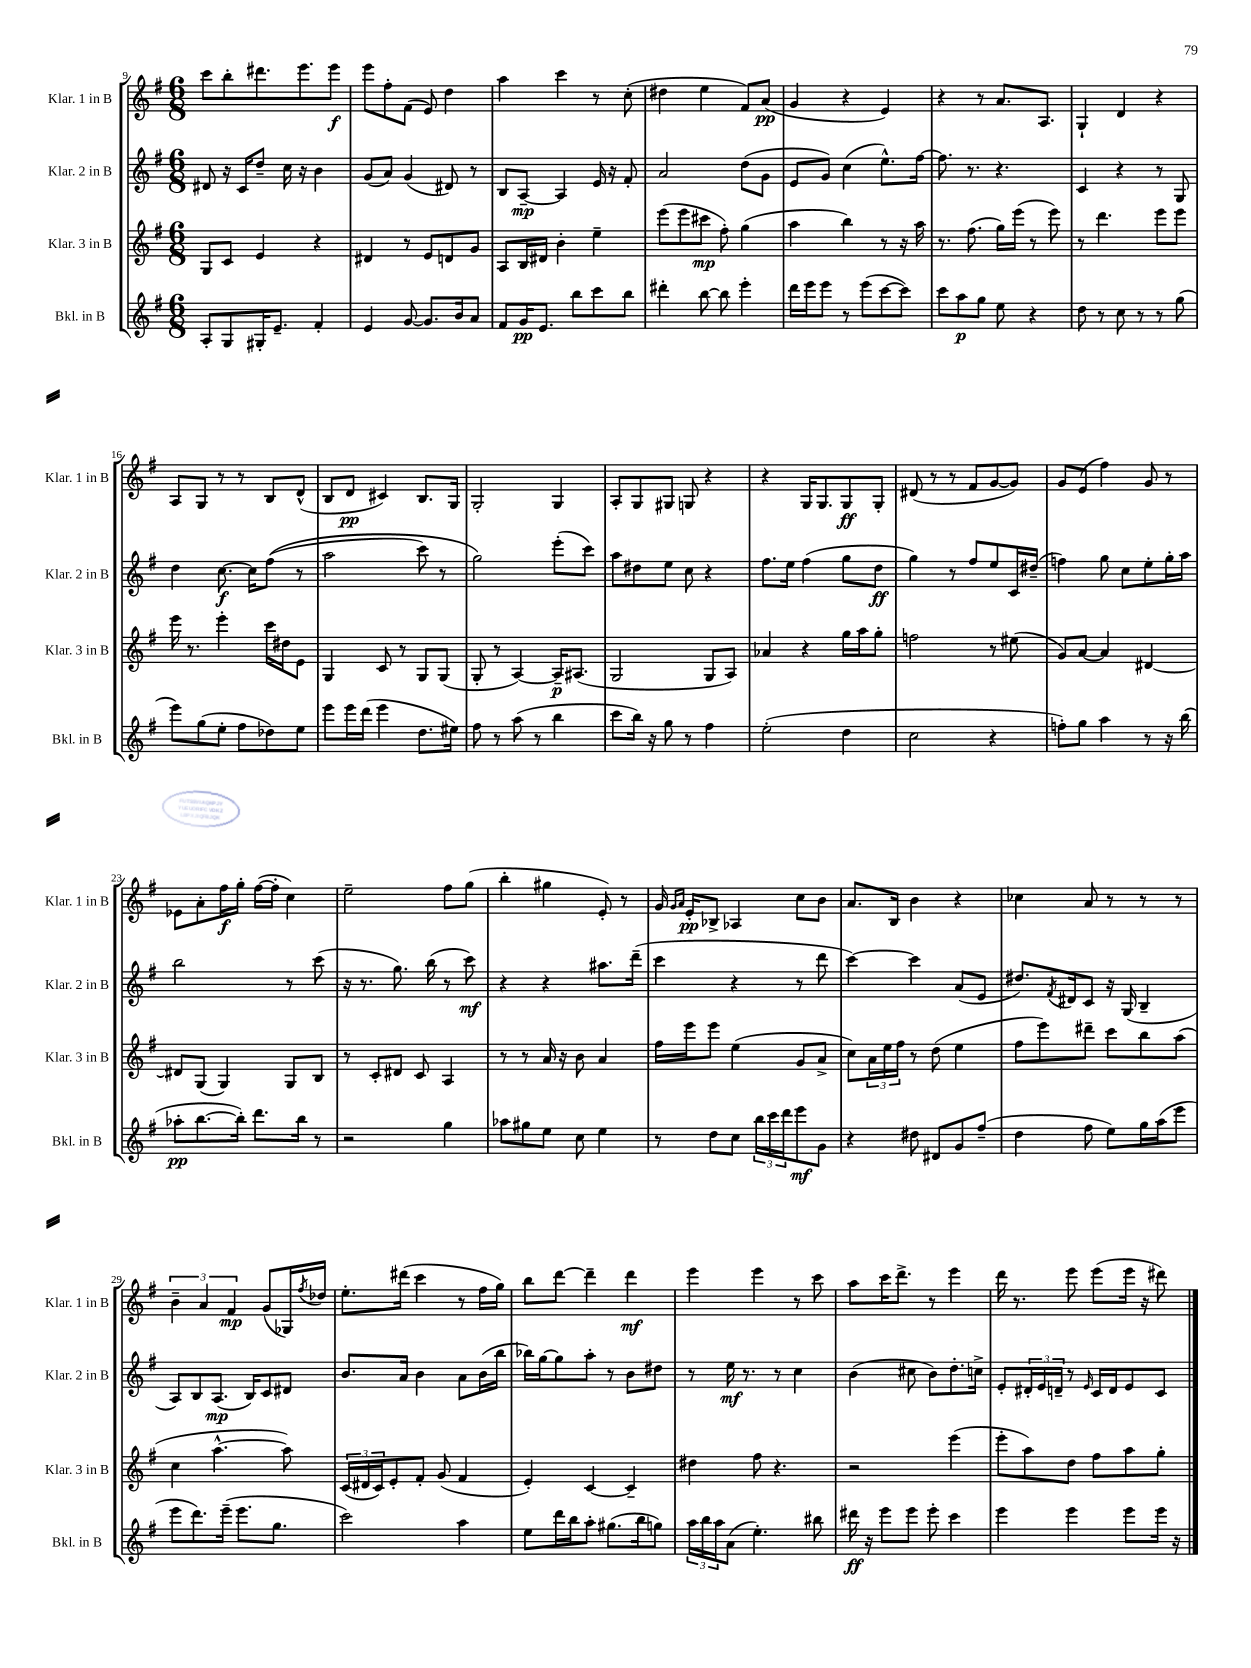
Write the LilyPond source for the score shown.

<<
\new StaffGroup <<
\new Staff = "s0" \with { instrumentName = "Klar. 1 in B" shortInstrumentName = "Klar. 1 in B" } {
    \clef treble \key g \major \numericTimeSignature \time 6/8
    c'''8 b''8-. dis'''8. e'''8. e'''8\f |
    e'''8 fis''8-. fis'8( e'8) d''4 |
    a''4 c'''4 r8 c''8-.( |
    dis''4 e''4 fis'8) a'8\pp( |
    g'4 r4 e'4) |
    r4 r8 a'8. a8. |
    g4-! d'4 r4 |
    a8 g8 r8 r8 b8 d'8-^( |
    b8 d'8\pp cis'4) b8. g16 |
    g2-. g4 |
    a8-. g8 gis8 g8 r4 |
    r4 g16 g8. g8\ff g8-. |
    dis'8( r8 r8 fis'8 g'8~ g'8) |
    g'8 e'8( fis''4) g'8 r8 |
    ees'8 a'8-. fis''16\f g''16-. fis''16~( fis''16-. c''4) |
    e''2-- fis''8 g''8( |
    b''4-. gis''4 e'8-.) r8 |
    g'16 \grace { g'16 a'16 } e'16-.\pp bes8-> aes4 c''8 b'8 |
    a'8. b16 b'4 r4 |
    ces''4 a'8 r8 r8 r8 |
    \tuplet 3/2 { b'4-- a'4 fis'4\mp } g'8( ges16) \acciaccatura { fis''8 } des''16 |
    e''8.-. dis'''16( c'''4 r8 fis''16 g''16) |
    b''8 d'''8~ d'''4-- d'''4\mf |
    e'''4 e'''4 r8 c'''8 |
    a''8 c'''16 d'''8.-> r8 e'''4 |
    d'''16 r8. e'''8 e'''8( e'''16 r16 dis'''8) \bar "|." |
}
\new Staff = "s1" \with { instrumentName = "Klar. 2 in B" shortInstrumentName = "Klar. 2 in B" } {
    \clef treble \key g \major \numericTimeSignature \time 6/8
    dis'8 r16 c'16 d''8-- c''16 r16 b'4 |
    g'8( a'8) g'4( dis'8) r8 |
    b8 a8~--\mp a4 e'16 r16 fis'8-. |
    a'2 d''8( g'8 |
    e'8 g'8) c''4( e''8.-^) fis''16~ |
    fis''8. r8. r4. |
    c'4 r4 r8 g8 |
    d''4 c''8.~\f c''16 fis''8(\( r8 |
    a''2 c'''8) r8 |
    g''2\) e'''8-.( c'''8) |
    a''8 dis''8 e''8 c''8 r4 |
    fis''8. e''16 fis''4( g''8 d''8\ff |
    g''4) r8 fis''8 e''8 c'16 dis''16--( |
    f''4) g''8 c''8 e''8-. g''16-. a''16 |
    b''2 r8 c'''8( |
    r16 r8. g''8.) b''16( r8 c'''8\mf) |
    r4 r4 ais''8. d'''16--( |
    c'''4 r4 r8 d'''8 |
    c'''4~) c'''4 a'8( e'8 |
    dis''8.) \acciaccatura { fis'8 } dis'16 c'8 r16 g16( b4-- |
    a8) b8 a8.\mp( b16) c'8 dis'8 |
    b'8. a'16 b'4 a'8 b'16( b''16 |
    bes''16) g''16~ g''8 a''8-. r8 b'8 dis''8 |
    r8 e''16\mf r8. r8 c''4 |
    b'4( cis''8 b'8) d''8.-. c''16-> |
    e'8-. \tuplet 3/2 { dis'16-. e'16 d'16-- } r8 \grace { e'16 } c'16 d'16 e'8 c'8 \bar "|." |
}
\new Staff = "s2" \with { instrumentName = "Klar. 3 in B" shortInstrumentName = "Klar. 3 in B" } {
    \clef treble \key g \major \numericTimeSignature \time 6/8
    g8 c'8 e'4 r4 |
    dis'4 r8 e'8 d'8 g'8 |
    a8 b16 dis'16 b'4-. e''4-- |
    e'''8( e'''8 cis'''8\mp fis''8-.) g''4( |
    a''4 b''4) r8 r16 a''16 |
    r8. fis''8.( g''16) e'''16( r8 e'''8) |
    r8 d'''4. e'''8 e'''8 |
    e'''16 r8. e'''4-. c'''16 dis''16 e'8 |
    g4 c'8 r8 g8 g8( |
    g8-. r8 a4~) a16--\p ais8.( |
    g2 g8 a8) |
    aes'4 r4 g''16 a''16 g''8-. |
    f''2 r8 eis''8( |
    g'8) a'8~ a'4 dis'4~ |
    dis'8 g8( g4) g8 b8 |
    r8 c'8-. dis'8 c'8 a4 |
    r8 r8 a'16 r16 b'8 a'4 |
    fis''16 e'''16 e'''8 e''4( g'8 a'8-> |
    c''8) \tuplet 3/2 { a'16 e''16 fis''16 } r8 d''8( e''4 |
    fis''8 e'''8) dis'''8-- c'''8 b''8 a''8( |
    c''4 a''4.~-^ a''8) |
    \tuplet 3/2 { c'16( dis'16 c'16) } e'8-. fis'8-. g'8( fis'4 |
    e'4-.) c'4~ c'4-- |
    dis''4 fis''8 r4. |
    r2 e'''4( |
    e'''8-. a''8) d''8 fis''8 a''8 g''8-. \bar "|." |
}
\new Staff = "s3" \with { instrumentName = "Bkl. in B" shortInstrumentName = "Bkl. in B" } {
    \clef treble \key g \major \numericTimeSignature \time 6/8
    a8-. g8 gis16-. e'8.-- fis'4-. |
    e'4 g'8~ g'8. b'16 a'8 |
    fis'8 g'16\pp e'8. b''8 c'''8 b''8 |
    dis'''4-. b''8~ b''8 e'''4-. |
    d'''16 e'''16 e'''8 r8 e'''8( c'''8~ c'''8) |
    c'''8 a''8\p g''8 e''8 r4 |
    d''8 r8 c''8 r8 r8 g''8( |
    e'''8) g''8( e''8-. fis''8 des''8) e''8 |
    e'''8 e'''16 d'''16( e'''4 d''8. eis''16) |
    fis''8 r8 a''8( r8 b''4 |
    c'''8 b''16) r16 g''8 r8 fis''4 |
    e''2-.( d''4 |
    c''2 r4 |
    f''8-.) g''8 a''4 r8 r16 b''16( |
    aes''8-.\pp b''8.~ b''16-.) d'''8. b''16 r8 |
    r2 g''4 |
    aes''8 gis''8 e''8 c''8 e''4 |
    r8 d''8 c''8 \tuplet 3/2 { b''16 c'''16 d'''16 } e'''8\mf g'8 |
    r4 dis''8 dis'8 g'8 fis''8--( |
    d''4 fis''8 e''8) g''16 a''16( e'''8 |
    e'''8 d'''8.) e'''16--( e'''8. g''8. |
    c'''2) a''4 |
    e''8 d'''16 b''16 a''8-. gis''8.( b''16 g''8) |
    \tuplet 3/2 { a''16 b''16 a''16 } a'8( e''4.-.) bis''8 |
    dis'''16\ff r16 e'''8 e'''8 e'''8-. c'''4 |
    e'''4 e'''4 e'''8 e'''16 r16 \bar "|." |
}
>>
>>
\layout { \context { \Score currentBarNumber = #9 } }
